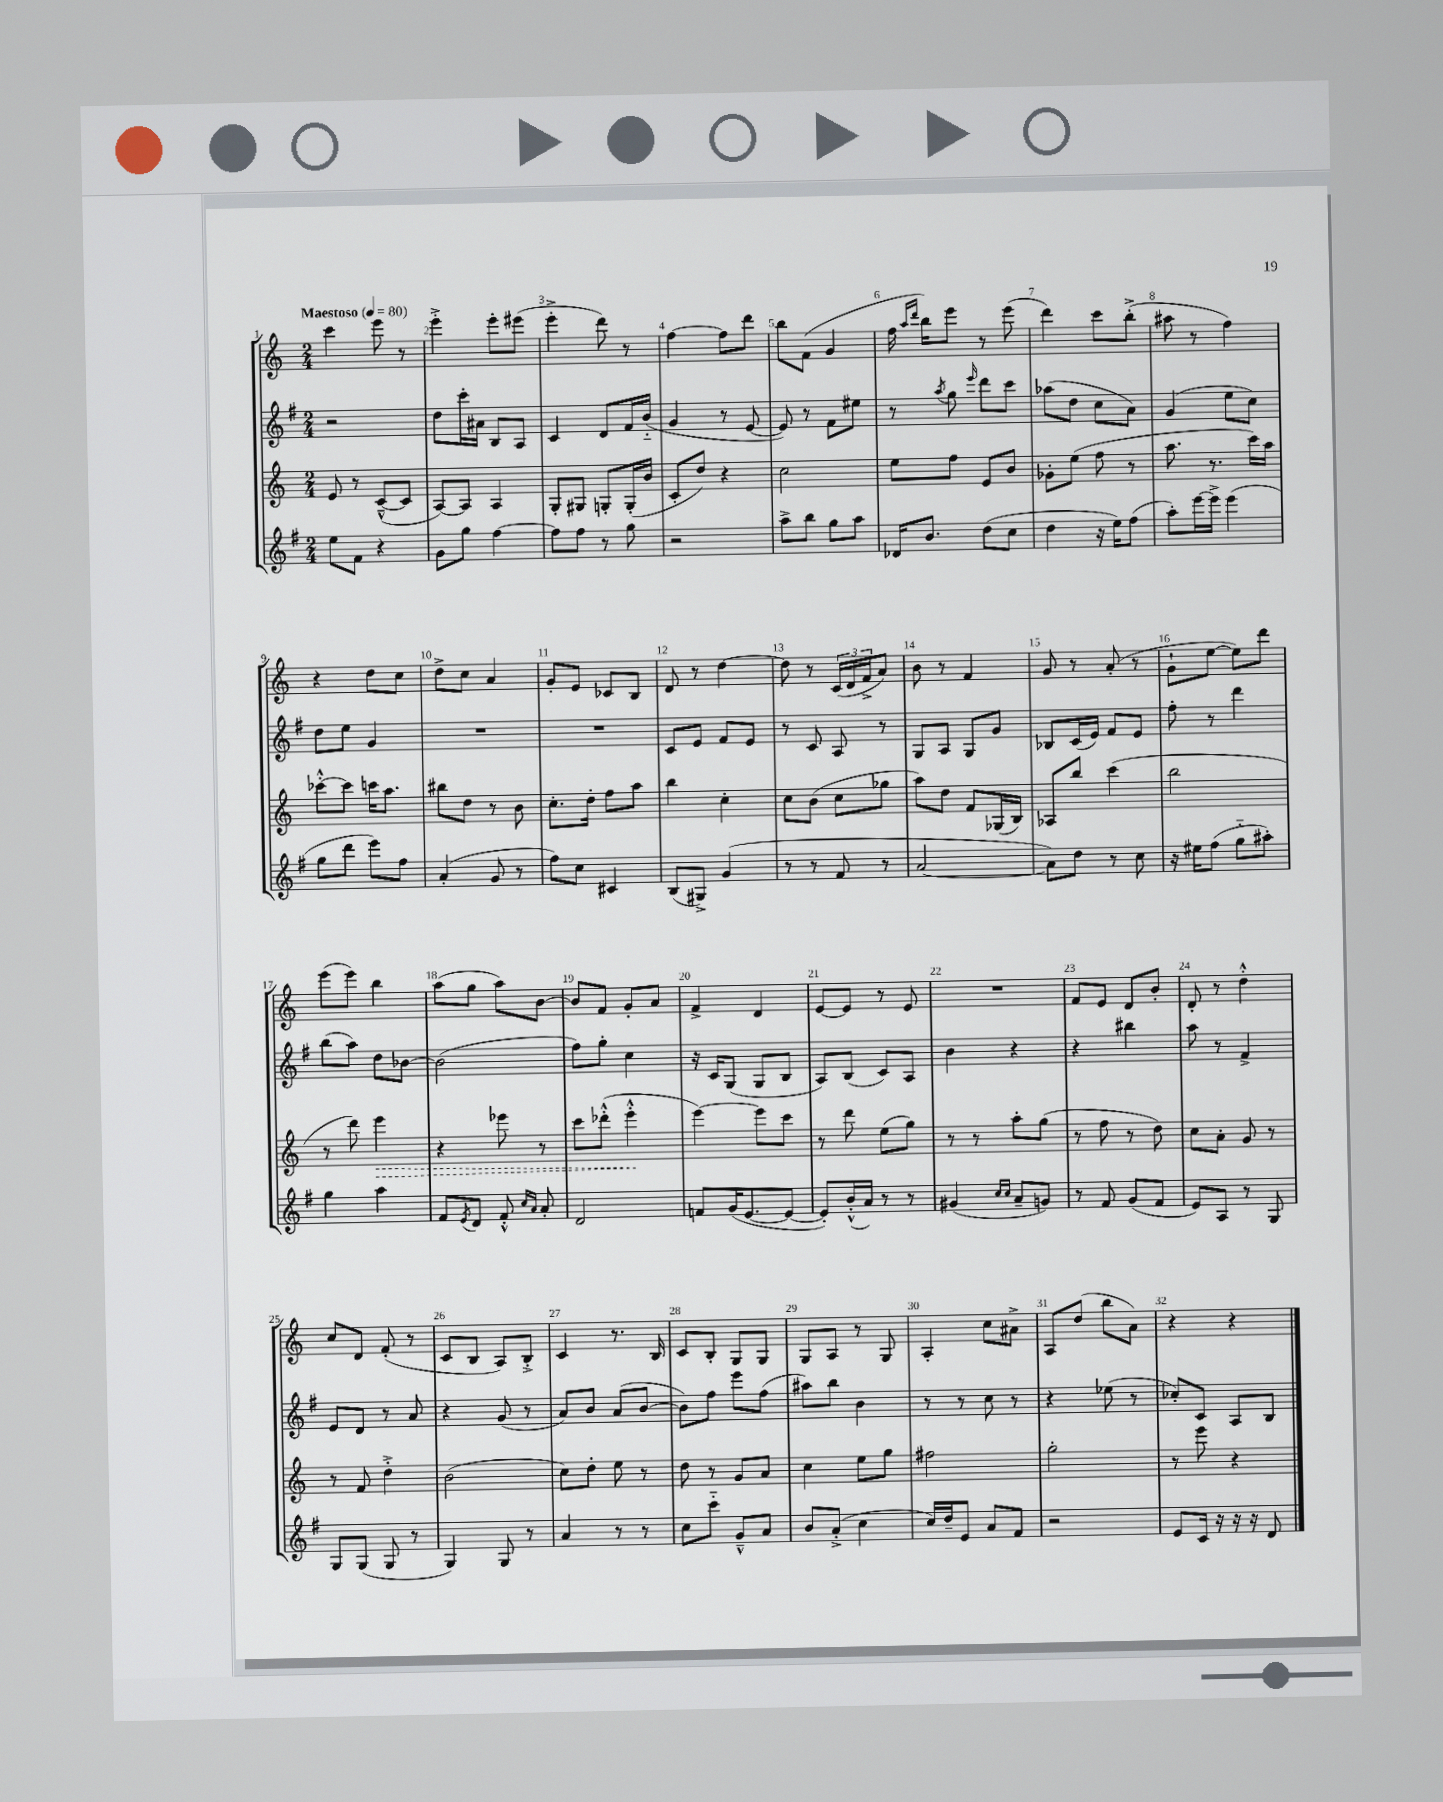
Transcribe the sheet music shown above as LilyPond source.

<<
\new StaffGroup <<
\new Staff = "s0" {
    \clef treble \key c \major \numericTimeSignature \time 2/4 \tempo "Maestoso" 4 = 80
    c'''4 e'''8 r8 |
    e'''4-.-> e'''8-. eis'''8( |
    e'''4-.-> d'''8) r8 |
    f''4~ f''8 d'''8 |
    b''8 f'8( g'4 |
    f''16 \grace { a''16 d'''16 } b''16) e'''8 r8 e'''8( |
    d'''4) c'''8 b''8-.->( |
    ais''8 r8 f''4) |
    r4 d''8 c''8 |
    d''8-> c''8 a'4 |
    g'8-. e'8 ces'8 b8 |
    d'8 r8 d''4~ |
    d''8 r8 \tuplet 3/2 { c'16( d'16 f'16-> } a'8) |
    b'8 r8 f'4 |
    g'8 r8 a'8-.( r8 |
    g'8-! e''8~ e''8) d'''8 |
    e'''8( e'''8) b''4 |
    a''8( g''8 a''8) b'8~ |
    b'8 f'8 g'8-. a'8 |
    f'4-> d'4 |
    e'8~ e'8 r8 e'8 |
    R2 |
    f'8 e'8 d'8 b'8-. |
    d'8-. r8 d''4-.-^ |
    c''8 d'8 f'8-.( r8 |
    c'8 b8 a8) b8-.-> |
    c'4 r8. b16 |
    c'8 b8-. g8 g8 |
    g8 a8 r8 g8 |
    a4-. c''8 ais'8-> |
    a8 d''8( b''8 a'8) |
    r4 r4 \bar "|." |
}
\new Staff = "s1" {
    \clef treble \key g \major \numericTimeSignature \time 2/4
    r2 |
    d''8 c'''16-. ais'16 b8 a8 |
    c'4 d'8 fis'16 b'16-_( |
    g'4 r8 e'8~ |
    e'8) r8 fis'8 eis''8 |
    r8 \acciaccatura { a''8 } g''8 \grace { e'''16 } d'''8 c'''8 |
    aes''8( d''8 c''8 a'8) |
    g'4( e''8 c''8) |
    d''8 e''8 g'4 |
    R2 |
    R2 |
    c'8 e'8 fis'8 e'8 |
    r8 c'8 a8 r8 |
    g8 a8 g8 g'8 |
    bes8 c'16( e'16) fis'8 e'8 |
    fis''8-. r8 d'''4 |
    b''8( a''8) d''8 bes'8~ |
    bes'2( |
    fis''8) g''8-. c''4 |
    r16 c'16 g8( g8 b8 |
    a8) b8( c'8) a8 |
    b'4 r4 |
    r4 bis''4 |
    a''8 r8 fis'4-> |
    e'8 d'8 r8 a'8 |
    r4 g'8( r8 |
    a'8) b'8 a'8( b'8~ |
    b'8) fis''8 e'''8 fis''8( |
    ais''8) b''8 b'4 |
    r8 r8 c''8 r8 |
    r4 ees''8( r8 |
    ces''8-.) c'8 a8 b8 \bar "|." |
}
\new Staff = "s2" {
    \clef treble \key c \major \numericTimeSignature \time 2/4
    e'8 r8 c'8~---^( c'8 |
    a8~) a8 a4 |
    g8-. gis8 g8-. g16-.( b'16 |
    c'8-. d''8) r4 |
    c''2 |
    e''8 f''8 e'8 b'8 |
    ges'8-. e''8( f''8 r8 |
    a''8. r8. c'''16) a''16 |
    ces'''8~-.-^ ces'''8 c'''16 a''8. |
    bis''8 d''8 r8 b'8 |
    c''8.-. d''16-. f''8 a''8 |
    b''4 c''4-. |
    c''8 b'8( c''8 ges''8 |
    a''8) d''8 f'8 ges16( b16) |
    aes8 b''8 c'''4( |
    b''2 |
    r8 d'''8) \once \override Hairpin.style = #'dashed-line e'''4\> |
    r4 ees'''8 r8 |
    c'''8 des'''8-.-^( e'''4-.-^\! |
    e'''4~) e'''8 c'''8 |
    r8 d'''8 e''8( g''8) |
    r8 r8 a''8-. g''8( |
    r8 f''8 r8 d''8) |
    c''8 a'8-. g'8 r8 |
    r8 f'8 d''4-.-> |
    b'2( |
    c''8) d''8-. e''8 r8 |
    d''8 r8 g'8 a'8 |
    c''4 e''8 g''8 |
    fis''2 |
    g''2-. |
    r8 e'''8 r4 \bar "|." |
}
\new Staff = "s3" {
    \clef treble \key g \major \numericTimeSignature \time 2/4
    e''8 fis'8 r4 |
    g'8 g''8 fis''4~ |
    fis''8 fis''8 r8 g''8 |
    r2 |
    a''8-> b''8 g''8 a''8 |
    des'16 b'8. d''8( c''8 |
    d''4 r16 e''16) fis''8( |
    a''8-.) e'''16~ e'''16-> e'''4( |
    g''8 d'''8 e'''8) fis''8 |
    a'4-.( g'8 r8 |
    fis''8) c''8 cis'4 |
    b8( gis8->) g'4( |
    r8 r8 fis'8 r8 |
    a'2~ |
    a'8) d''8 r8 c''8 |
    r16 eis''16 fis''8( g''8-_ ais''8-.) |
    g''4 a''4 |
    fis'8 \acciaccatura { e'8 } d'8 fis'8-.-^ \grace { c''16 a'16 } a'8-. |
    d'2 |
    f'8 g'16( e'8.~ e'8~ |
    e'8-.) b'16-.-^( a'16) r8 r8 |
    gis'4( \grace { c''16 c''16 } a'8-- g'8) |
    r8 fis'8 g'8( fis'8 |
    e'8) a8 r8 g8 |
    g8 g8( g8 r8 |
    g4) g8 r8 |
    a'4 r8 r8 |
    c''8 c'''8-_ g'8---^ a'8 |
    b'8 a'8-.->( c''4 |
    c''16) d''16-- e'8 a'8 fis'8 |
    r2 |
    e'8 c'16 r16 r16 r16 d'8 \bar "|." |
}
>>
>>
\layout { \context { \Score \override BarNumber.break-visibility = ##(#f #t #t) barNumberVisibility = #all-bar-numbers-visible } }
